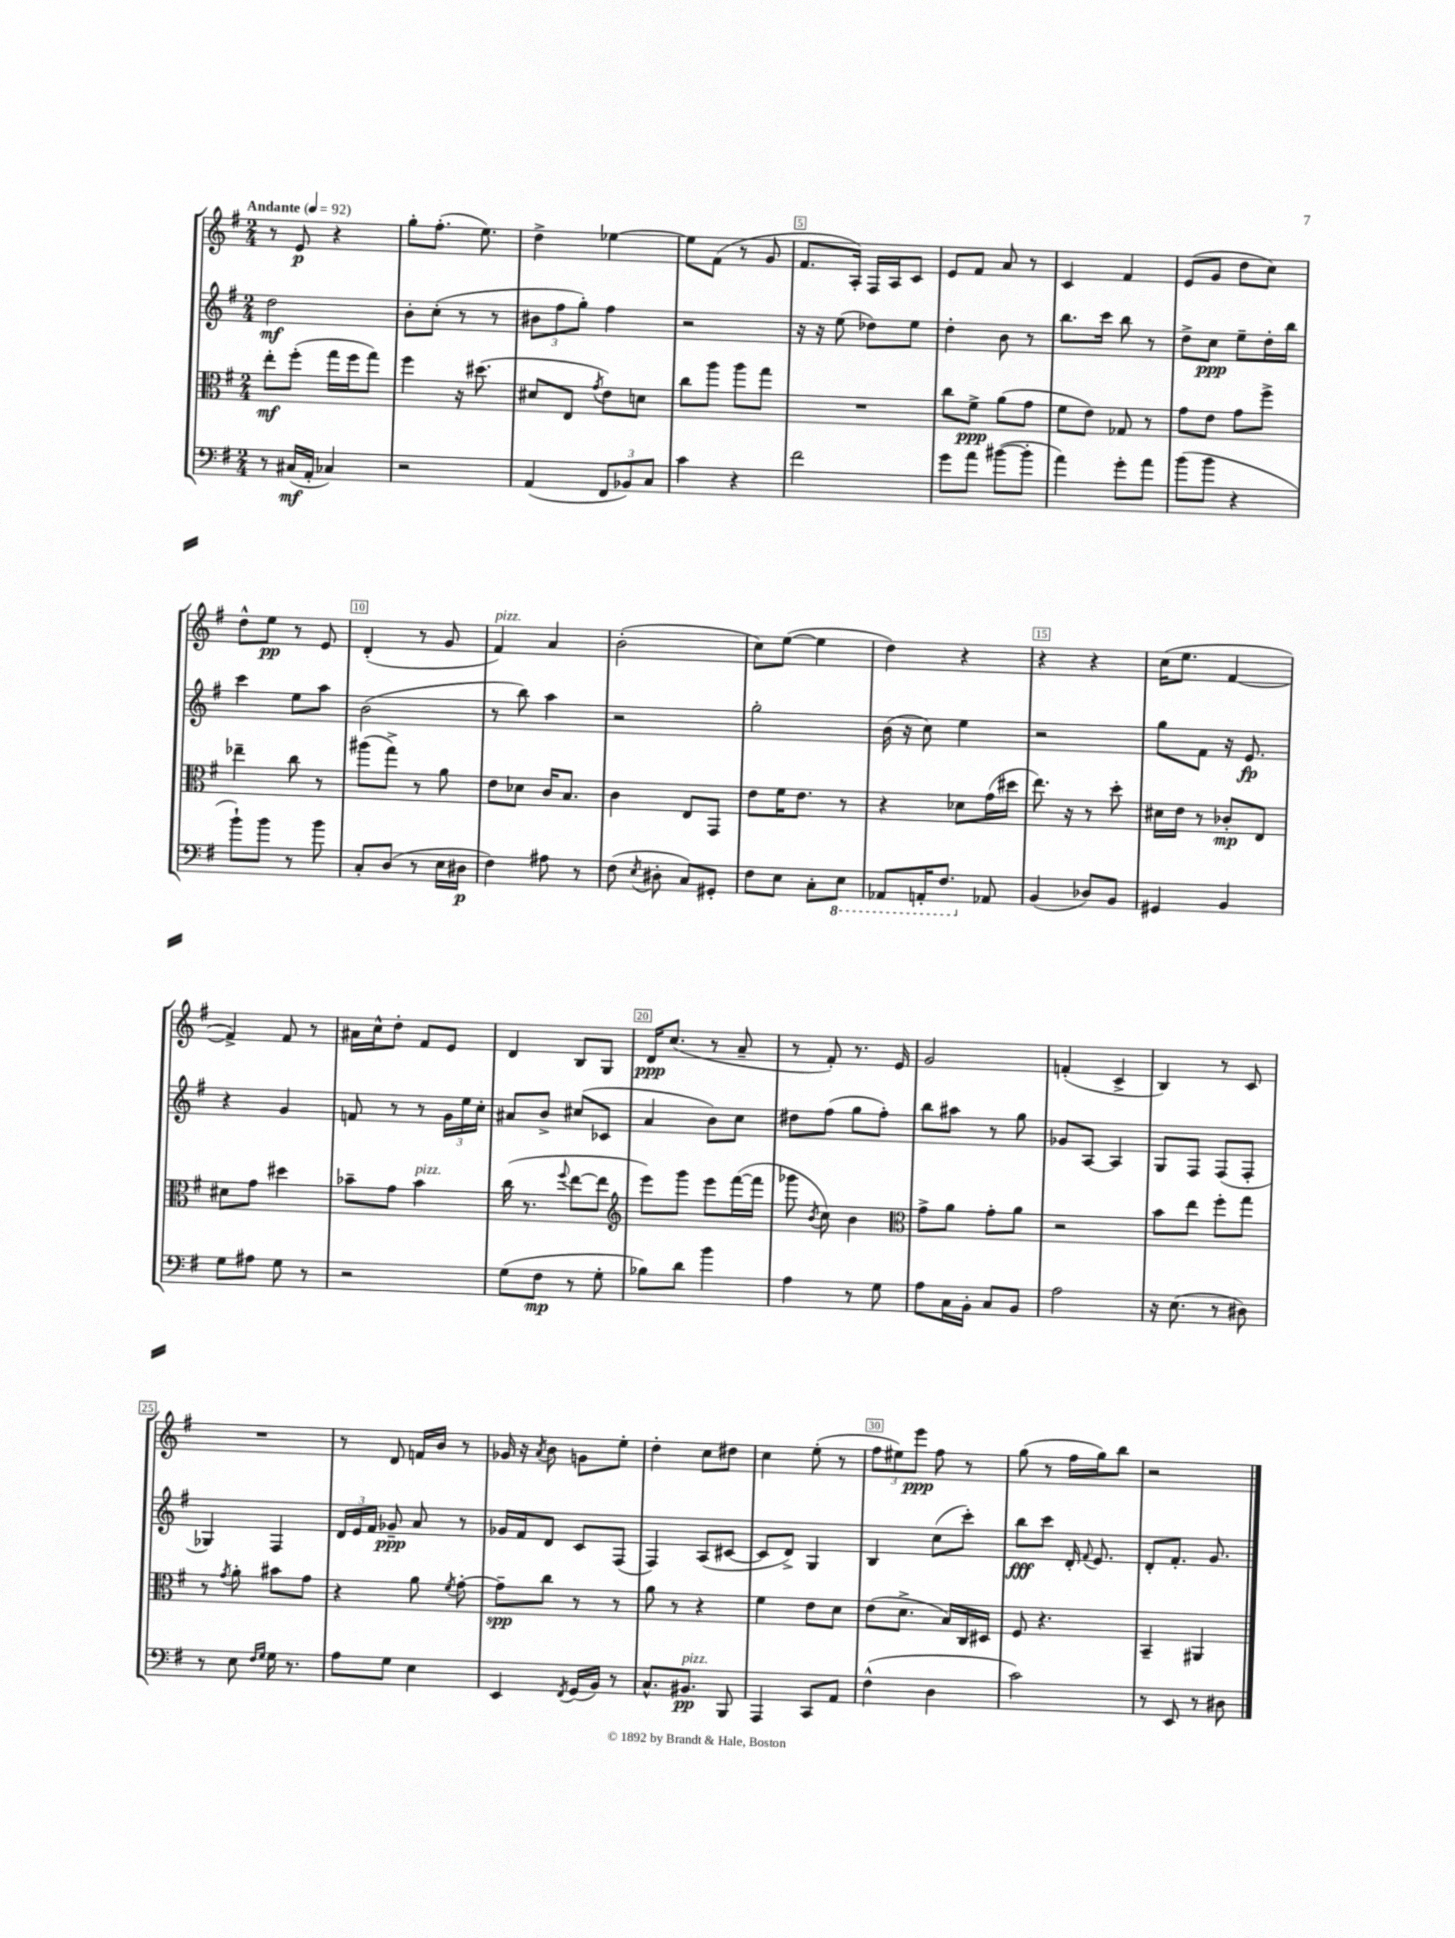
<<
\new StaffGroup <<
\new Staff = "s0" {
    \clef treble \key g \major \numericTimeSignature \time 2/4 \tempo "Andante" 4 = 92
    \autoBeamOff r8 e'8\p r4 |
    g''8[-. fis''8.]-.( e''8.) |
    d''4-> ees''4~ |
    ees''8[ fis'8]( r8 g'8 |
    fis'8.[ a16]-.) fis16[ a16 c'8] |
    e'8[ fis'8] a'8 r8 |
    c'4 fis'4 |
    e'8[( g'8] d''8[ c''8]) |
    d''8[-^ e''8]\pp r8 e'8 |
    d'4-.( r8 g'8 |
    fis'4^\markup { \italic "pizz." }) a'4 |
    b'2-.( |
    c''8[) e''8]~( e''4 |
    d''4) r4 |
    r4 r4 |
    c''16[( e''8.] fis'4~ |
    fis'4->) fis'8 r8 |
    ais'16[ c''16-^ d''8]-. fis'8[ e'8] |
    d'4 b8[ g8] |
    d'16[\ppp c''8.]( r8 a'8-- |
    r8 fis'8-.) r8. e'16 |
    g'2 |
    f'4-.( c'4-> |
    b4) r8 c'8 |
    R2 |
    r8 d'8 f'16[ b'16] r8 |
    ges'16 r16 \acciaccatura { a'8 } b'8 g'8[ e''8]-. |
    d''4-. c''8[ dis''8] |
    c''4 e''8-.( r8 |
    \tuplet 3/2 { fis''8[ eis''8) e'''8]\ppp } fis''8 r8 |
    g''8( r8 fis''16[ g''16) b''8] |
    r2 \bar "|." |
}
\new Staff = "s1" {
    \clef treble \key g \major \numericTimeSignature \time 2/4
    \autoBeamOff d''2\mf |
    b'8[-. c''8]-.( r8 r8 |
    \tuplet 3/2 { bis'8[ fis''8 g''8]-.) } fis''4 |
    r2 |
    r16 r16 e''8( des''8[) e''8] |
    d''4-. b'8 r8 |
    b''8.[ c'''16] b''8 r8 |
    d''8[-> c''8]\ppp e''8[-- d''16-. b''16] |
    c'''4 e''8[ a''8] |
    b'2( |
    r8 b''8) a''4 |
    r2 |
    g''2-. |
    b'16( r16 c''8) e''4 |
    r2 |
    g''8[ fis'8] r16 e'8.\fp |
    r4 g'4 |
    f'8 r8 r8 \tuplet 3/2 { g'16[ e''16 c''16]-. } |
    ais'8[ b'8]-> cis''8[( ces'8] |
    a'4 b'8[) c''8] |
    dis''8[ fis''8]( g''8[ fis''8]-.) |
    b''8[ ais''8] r8 g''8 |
    ges'8[ a8]~ a4 |
    g8[ fis8] fis8[( fis8]-. |
    ges4) fis4 |
    \tuplet 3/2 { d'16[ e'16 fis'16] } ges'8--\ppp a'8 r8 |
    ges'16[ fis'16 d'8] c'8[ fis8]( |
    fis4) a8[( cis'8]~ |
    cis'8[ d'8]->) g4 |
    b4 c''8[( c'''8]-.) |
    b''8[\fff c'''8] d'16-. \appoggiatura { fis'8 } e'8. |
    d'8[-. fis'8.]-. g'8. \bar "|." |
}
\new Staff = "s2" {
    \clef alto \key g \major \numericTimeSignature \time 2/4
    \autoBeamOff e''8[-.\mf fis''8]-.( g''16[ fis''16 g''8]) |
    fis''4 r16 dis''8.( |
    dis'8[ e8] \acciaccatura { g'8 } e'8[) d'8] |
    c''8[ a''8] a''8[ g''8] |
    R2 |
    c''8[ fis'8]->\ppp a'8[( g'8] |
    fis'8[ e'8]) ges8 r8 |
    g'8[ e'8] g'8[ fis''8]-> |
    ees''4-- c''8 r8 |
    ais''8[( g''8]->) r8 a'8 |
    e'8[ des'8] c'16[ b8.] |
    c'4 e8[ g,8] |
    e'8[ fis'16 e'8.] r8 |
    r4 des'8[ g'16( dis''16] |
    e''8.) r16 r8 d''8-. |
    dis'16[ e'16] r8 ces'8[-.\mp e8] |
    dis'8[ g'8] dis''4 |
    bes'8[-- g'8] bes'4^\markup { \italic "pizz." } |
    c''16( r8. \appoggiatura { fis''8 } e''8[~ e''8] |
    \clef treble e'''8[) g'''8] e'''8[ fis'''16~( fis'''16] |
    ges'''8 \acciaccatura { b'8 } c''8) b'4 |
    \clef alto g'8[-> a'8] g'8[-. a'8] |
    r2 |
    b'8[ e''8] fis''8[-. g''8] |
    r8 \acciaccatura { g'8 } a'8-. bis'8[ g'8] |
    r4 a'8 \acciaccatura { fis'8 } g'8~-. |
    g'8[--\spp c''8] r8 r8 |
    a'8 r8 r4 |
    fis'4 e'8[ d'8] |
    e'8[( d'8.]-> b16[) c16 dis16] |
    fis8 r4. |
    b,4-- ais,4 \bar "|." |
}
\new Staff = "s3" {
    \clef bass \key g \major \numericTimeSignature \time 2/4
    \autoBeamOff r8 cis16[\mf( a,16]-. ces4) |
    r2 |
    a,4( \tuplet 3/2 { fis,8[ bes,8) c8] } |
    c'4 r4 |
    fis'2 |
    g'8[ a'8] bis'8[~( bis'8]-. |
    a'4) g'8[-. a'8] |
    b'8[( b'8] r4 |
    b'8[-!) b'8] r8 b'8 |
    c8[-. d8]( r8 e16[ dis16]\p |
    fis4) ais8 r8 |
    fis8( \acciaccatura { e8 } dis8-. c8[) gis,8]-. |
    fis8[ e8] c8[-. \ottava #-1 e,8] |
    aes,,8[ a,,16-. fis,8.] \ottava #0 aes,8 |
    b,4( des8[) b,8] |
    gis,4 b,4 |
    g8[ ais8] g8 r8 |
    r2 |
    g8[( fis8]\mp r8 g8-. |
    bes8[) d'8] b'4 |
    a4 r8 g8 |
    a8[ c16 b,16]-. c8[ b,8] |
    a2 |
    r16 e8.( r8 dis8) |
    r8 e8 \grace { fis16[ g16] } g16 r8. |
    a8[ g8] e4 |
    e,4 \acciaccatura { fis,8 } g,16[( b,16]) r8 |
    c8.[-^ bis,8.]\pp^\markup { \italic "pizz." } b,,8 |
    a,,4 c,8[ a,8] |
    fis4-^( d4 |
    c'2) |
    r8 e,8 r8 dis8 \bar "|." |
}
>>
>>
\layout { \context { \Score \override BarNumber.break-visibility = ##(#f #t #t) barNumberVisibility = #(every-nth-bar-number-visible 5) \override BarNumber.stencil = #(make-stencil-boxer 0.1 0.3 ly:text-interface::print) } }
